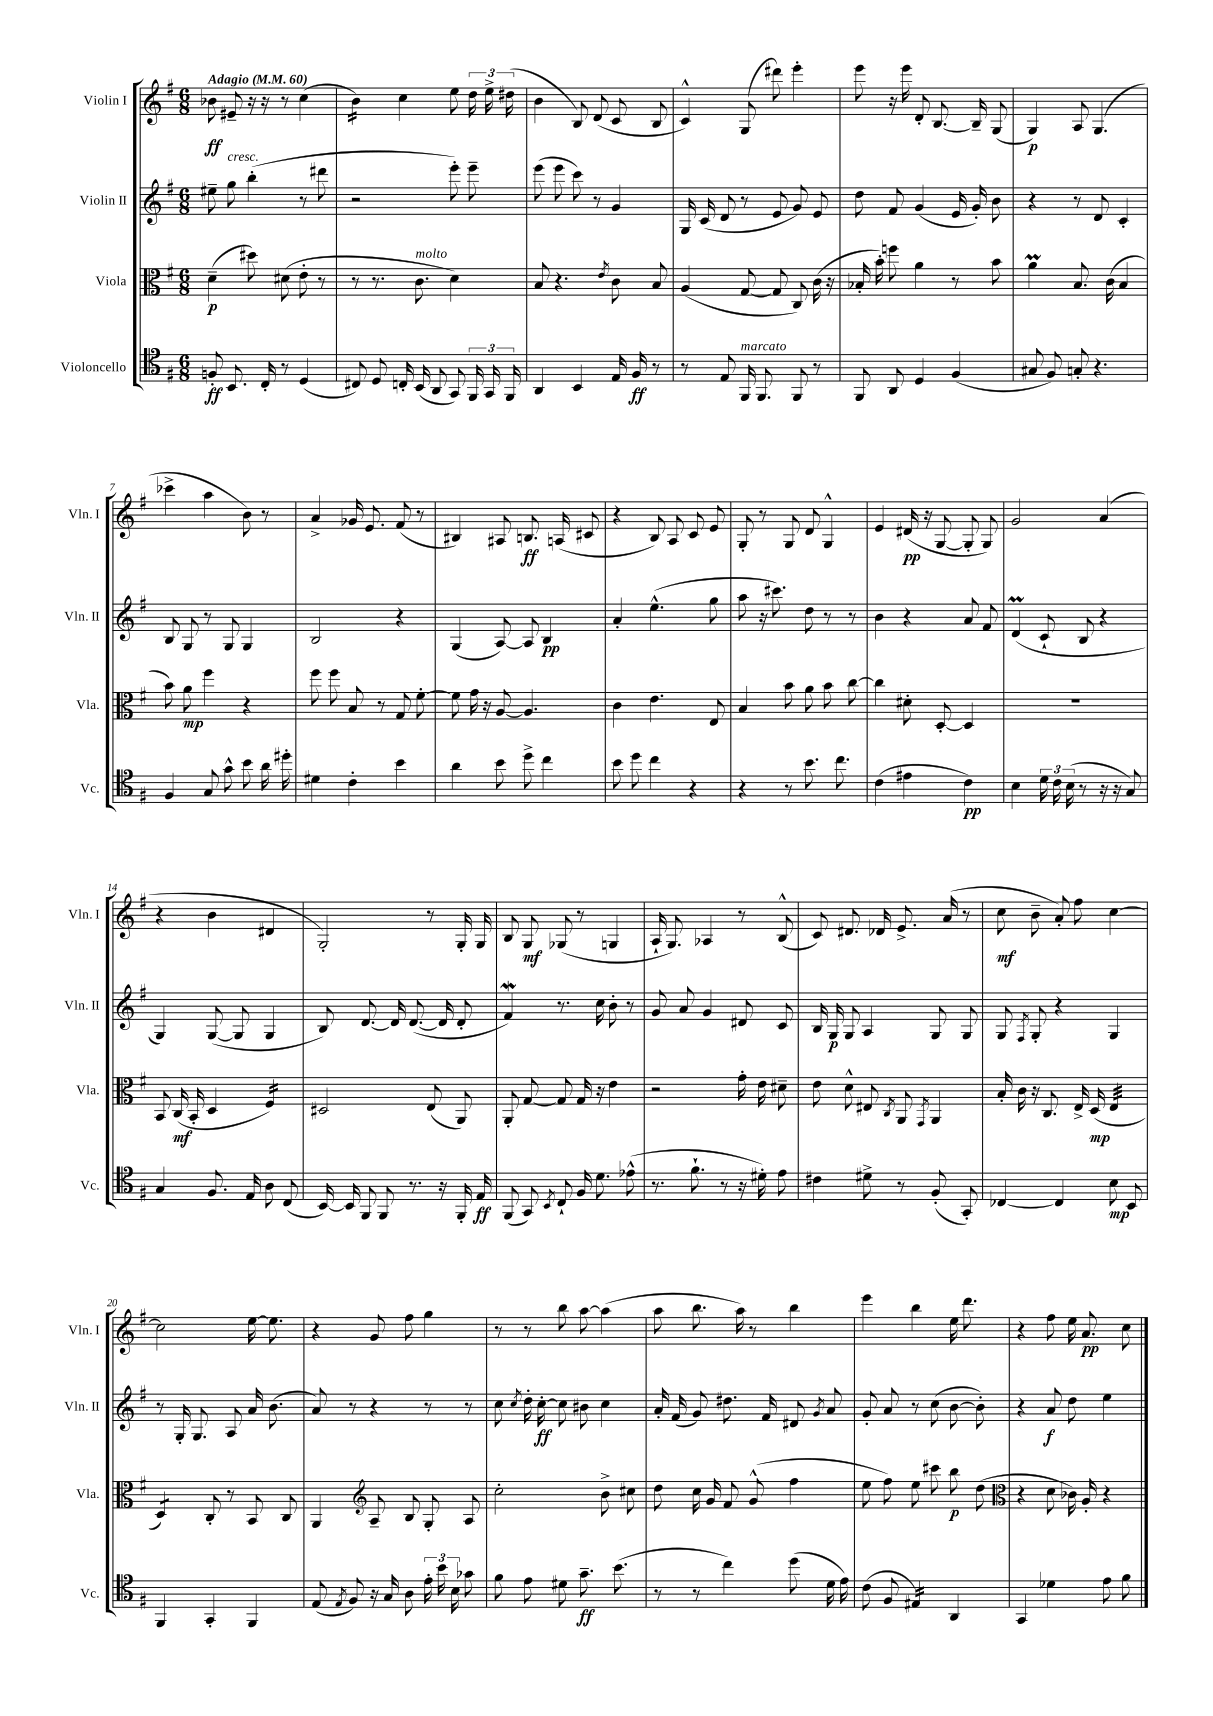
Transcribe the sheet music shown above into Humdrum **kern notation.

**kern	**kern	**kern	**kern
*staff4	*staff3	*staff2	*staff1
*clefC4	*clefC3	*clefG2	*clefG2
*k[f#]	*k[f#]	*k[f#]	*k[f#]
*M6/8	*M6/8	*M6/8	*M6/8
*MM60	*MM60	*MM60	*MM60
8F'/	(4d~\	8ee#~\	8b-\
8.BB/	.	8gg\	8e#~/
.	8dd#\)	(4bb'\	16r
16C'/	.	.	16r
8r	(8d#\	.	8r
(4D/	8e'\	8r	(4cc\
.	8r	8ddd#\	.
=	=	=	=
8C#/)	8r	2r	4b\)
8D/	8.r	.	.
16C'/	.	.	4cc\
(16BB/	8.c\	.	.
8AA/	.	.	.
8GG/)	4d\)	8eee'\)	8ee\
24FF#/	.	8eee~\	24dd\
24GG/	.	.	24ee^\
24FF#/	.	.	(24dd#\
=	=	=	=
4AA/	8B/	(8eee\	4b\
.	4.r	8eee\	.
4BB/	.	8ccc\)	8B/)
.	.	8r	(8d/
.	8qe/	.	.
16E/	8c\	4g/	8c/
16F#/	.	.	.
8r	8B/	.	8B/
=	=	=	=
8r	(4A/	16G/	4c^^/)
.	.	(16c/	.
8E/	.	8d/	.
16FF#/	[8G/	8r	(8G/
8.FF#/	.	.	.
.	8G/]	8e/	8ddd#\)
8FF#/	8C/)	8g/)	4eee'\
8r	(16c\	8e/	.
.	16r	.	.
=	=	=	=
8FF#/	16B-'/	8dd\	8eee\
.	16b'\)	.	.
8AA/	8ff\	8f#/	16r
.	.	.	16eee\
4D/	4a\	(4g/	8d'/
.	.	.	[8.B/
(4F#/	8r	16e/	.
.	.	16g'/)	16B~/]
.	8b\	8b\	(8G/
=	=	=	=
8G#/	4a\	4r	4G/)
8F#/)	.	.	.
8G'/	8.B/	8r	8A/
4.r	.	8d/	(4.G/
.	(16c\	.	.
.	4B/	4c'/	.
=	=	=	=
4F#/	8b\)	8B/	4ccc-^\
.	8a\	8G/	.
8G/	4ff#\	8r	4aa\
8g^^\	.	8G/	.
8b\	4r	4G/	8b\)
16a\	.	.	8r
16dd#'\	.	.	.
=	=	=	=
4d#\	8ff#\	2B/	4a^/
.	8ff#\	.	.
4c'\	8B/	.	16g-/
.	.	.	8.e/
.	8r	.	.
4b\	8G/	4r	(8f#/
.	[8f#'\	.	8r
=	=	=	=
4a\	8f#\]	(4G/	4B#/)
.	16g\	.	.
.	16r	.	.
8b\	[8A/	[8A/)	8A#/
8dd^\	4.A/]	8A/]	8.B/
4cc\	.	4B/	.
.	.	.	(16A/
.	.	.	8c#/
=	=	=	=
8b\	4c\	4a'/	4r
8dd\	.	.	.
4cc\	4.e\	(4.ee^^\	8B/)
.	.	.	8A/
4r	.	.	8c/
.	8E/	8gg\	8e/
=	=	=	=
4r	4B/	8aa\	8G'/
.	.	16r	8r
.	.	8.ccc#\)	.
8r	8b\	.	8G/
8.b\	8a\	8dd\	8d/
.	8b\	8r	4G^^/
8.cc\	.	.	.
.	[8cc\	8r	.
=	=	=	=
(4c\	4cc\]	4b\	4e/
4e#\	8d#'\	4r	(16d#/
.	.	.	16r
.	[8D'/	.	[8G/
4c\)	4D/]	8a/	8G'/]
.	.	8f#/	8G/)
=	=	=	=
4B\	2.r	(4d/	2g/
24d\	.	8c`/	.
24c\	.	.	.
(24B\	.	.	.
8r	.	8B/	.
16r	.	4r	(4a/
16r	.	.	.
8G/)	.	.	.
=	=	=	=
4G/	8BB/	4G/)	4r
.	(16C/	.	.
.	16BB'/	.	.
8.F#/	4D/	([8G/	4b\
.	.	8G/]	.
16E/	.	.	.
8A\	4F#/)	4G/	4d#/
(8C/	.	.	.
=	=	=	=
[16BB/)	2D#/	8B/)	2G'/)
16BB/]	.	.	.
8FF#/	.	[8.d/	.
8FF#/	.	.	.
.	.	16d/]	.
8.r	.	([8.d/	.
.	(8E/	.	8r
16r	.	16d/]	.
16FF#'/	8AA/)	8d'/	16G'/
16E/	.	.	16G/
=	=	=	=
(8FF#/	8AA'/	4f#/)	8B/
8GG/)	[8G/	.	8G/
8qBB/	.	.	.
8C`/	8G/]	8.r	(8G-/
16F#/	16G/	.	8r
8.d\	16r	16cc\	.
.	4e\	8b'\	4G/
(8e-^^\	.	8r	.
=	=	=	=
8.r	2r	8g/	16A`/
.	.	.	8.G/)
.	.	8a/	.
8.f#`\	.	.	.
.	.	4g/	4A-/
8r	.	.	.
16r	16g'\	8d#/	8r
16d#'\)	16e\	.	.
8e\	8d#~\	8c/	(8B^^/
=	=	=	=
4c#\	8e\	16B/	8c/)
.	.	16G/	.
.	8d^^\	8G/	8.d#/
8d#^\	8E#/	4A/	.
.	.	.	16d-/
.	8qC/	.	.
8r	8AA/	.	8.e^/
.	8qGG/	.	.
(8F#'/	4AA/	8G/	.
.	.	.	(16a/
8GG'/)	.	8G/	8r
=	=	=	=
[4C-/	16B'/	8G/	8cc\
.	16c\	.	.
.	.	8qF#/	.
.	16r	8G'/	8b~\
.	8.C/	.	.
4C-/]	.	4r	8a'/)
.	16E^/	.	8ff#\
.	(16D/	.	.
8B\	4E/	4G/	[4cc\
8BB/	.	.	.
=	=	=	=
4FF#/	4D/)	8r	2cc\]
.	.	16G'/	.
.	.	8.G/	.
4GG'/	8C'/	.	.
.	8r	8A/	.
4FF#/	8BB/	16a/	[16ee\
.	.	(8.b\	8.ee\]
.	8C/	.	.
=	=	=	=
(8E/	4AA/	8a/)	4r
8qE/	.	.	.
8F#/)	.	8r	.
*	*clefG2	*	*
16r	8A~/	4r	8g/
16G/	.	.	.
8A\	8B/	.	8ff#\
24e'\	8G'/	8r	4gg\
24b\	.	.	.
24B\	.	.	.
8g-\	8A/	8r	.
=	=	=	=
8f#\	2cc'\	8cc\	8r
.	.	8qcc/	.
8e\	.	16dd'\	8r
.	.	[16cc'\	.
8d#\	.	8cc\]	8bb\
8.g~\	.	8b#\	[8aa\
.	8b^\	4cc\	(4aa\]
(8.b\	.	.	.
.	8cc#\	.	.
=	=	=	=
8r	8dd\	16a'/	8aa\
.	.	(16f#/	.
8r	16cc\	8g/)	8.bb\
.	16g/	.	.
4cc\)	8f#/	8.dd#\	.
.	.	.	16aa\)
.	(8g^^/	.	8r
.	.	16f#/	.
(8dd\	4ff#\	8d#/	4bb\
.	.	8qg/	.
16d\	.	8a/	.
16e\)	.	.	.
=	=	=	=
(8c\	8ee\	8g'/	4eee\
8F#/	8ff#\)	8a/	.
4E#/)	8ee\	8r	4bb\
.	8ccc#\	(8cc\	.
4AA/	8bb\	[8b\	16ee\
.	.	.	8.ddd\
.	(8dd\	8b'\])	.
=	=	=	=
*	*clefC3	*	*
4GG/	4r	4r	4r
4d-\	8d\	8a/	8ff#\
.	16c-\)	8dd\	16ee\
.	16A'/	.	8.a/
8e\	4r	4ee\	.
8f#\	.	.	8cc\
==	==	==	==
*-	*-	*-	*-
